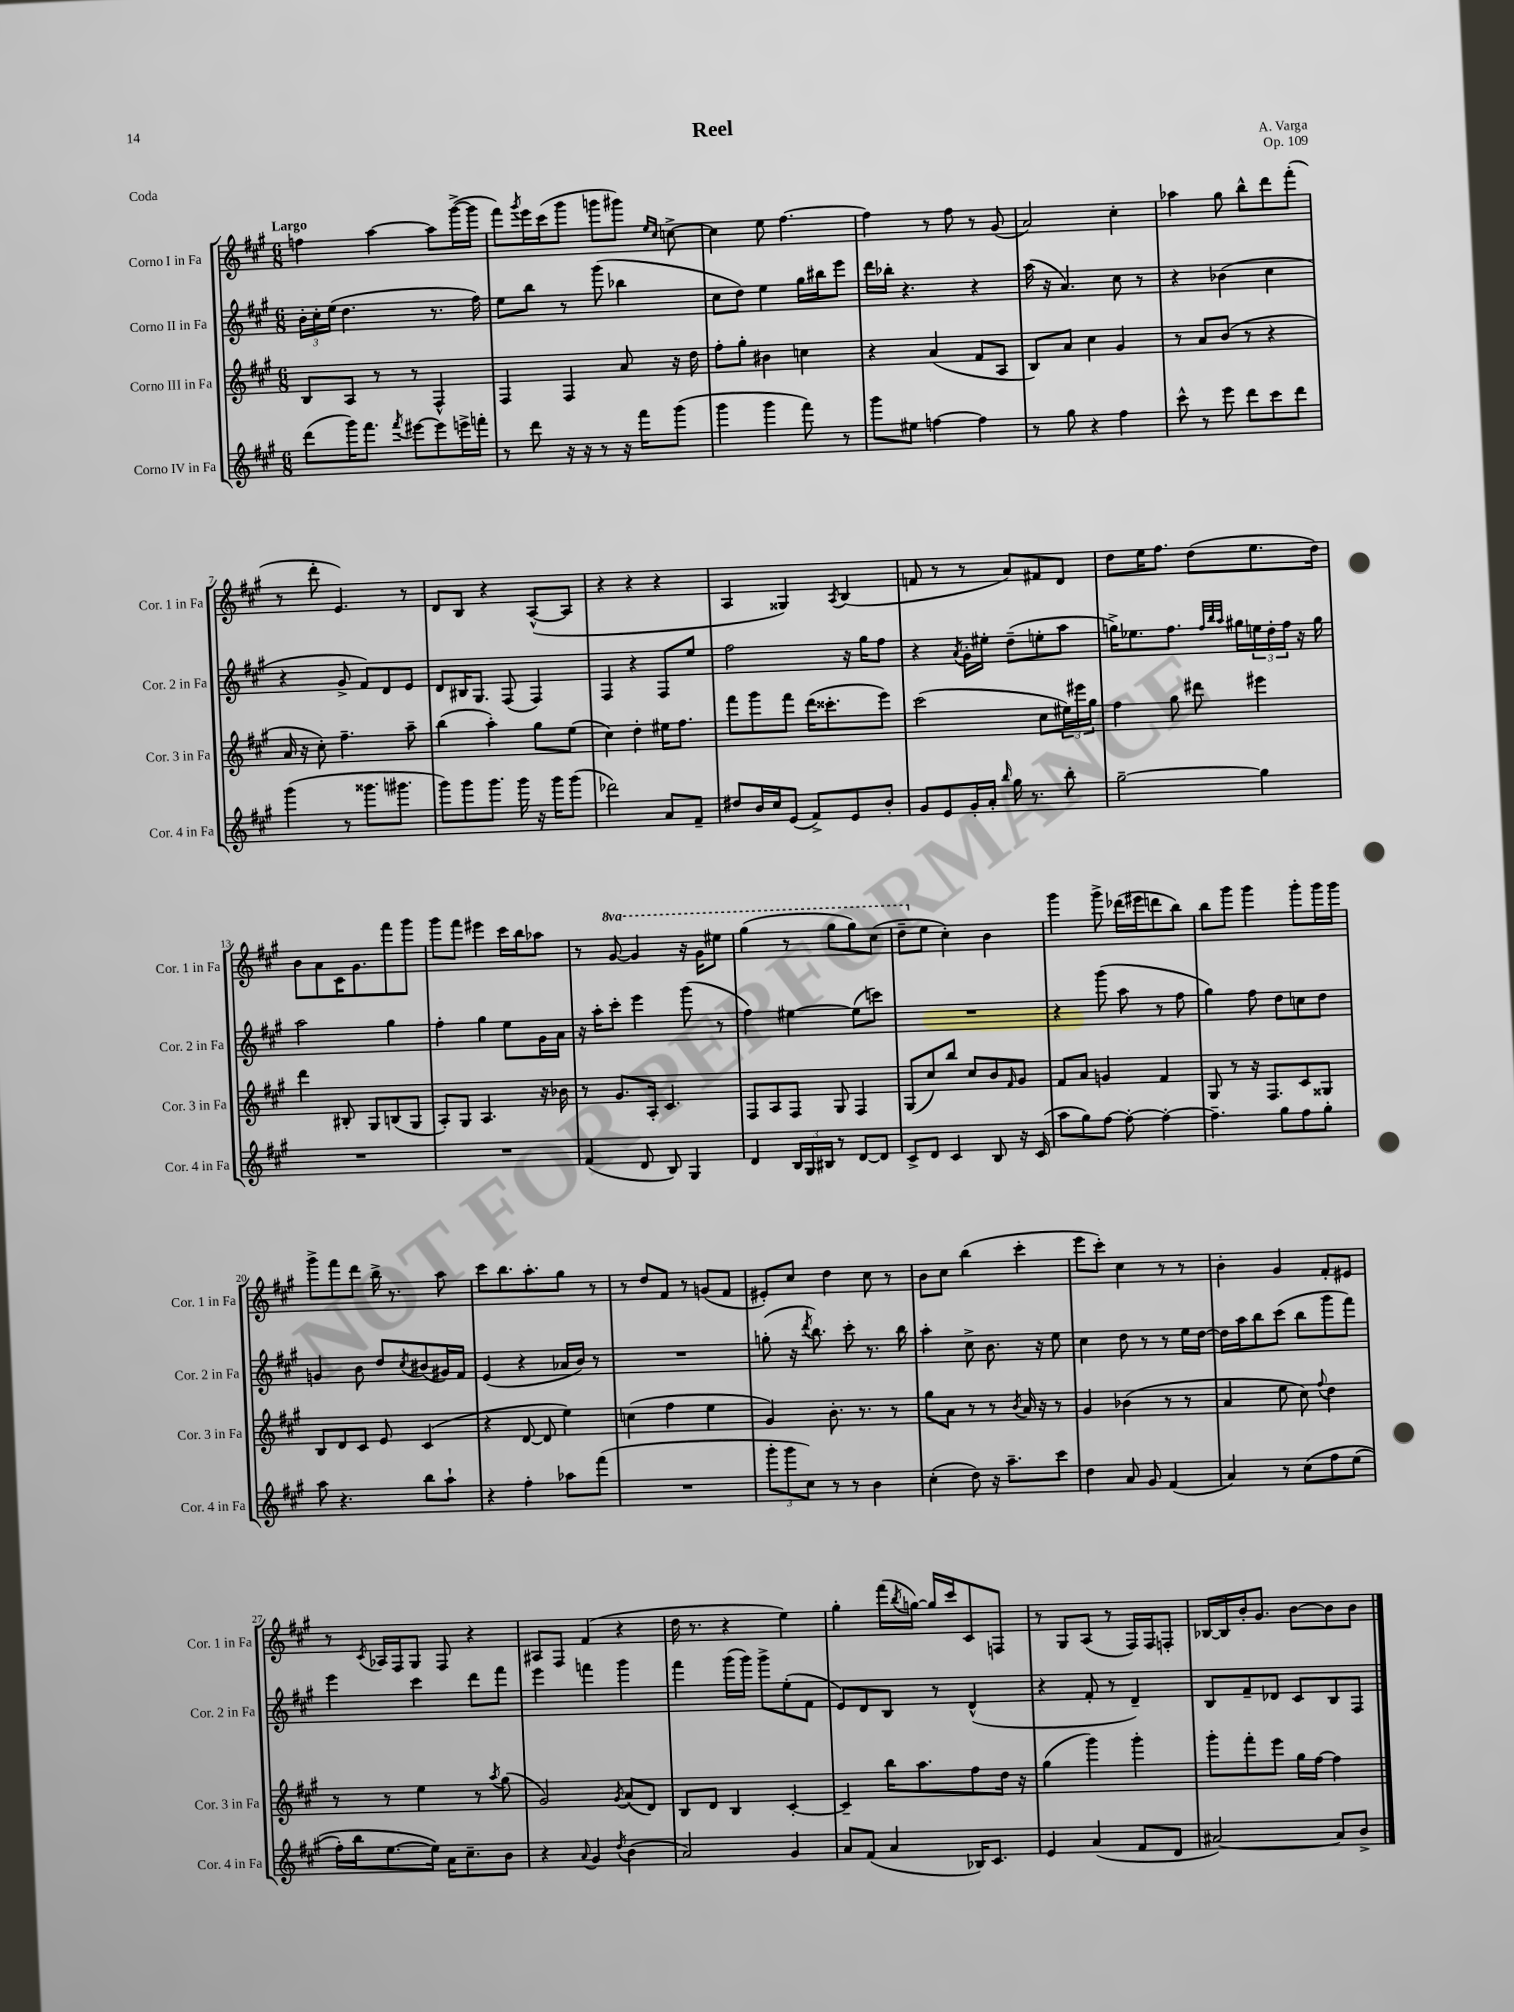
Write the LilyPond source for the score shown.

\header { title = "Reel" composer = "A. Varga" opus = "Op. 109" piece = "Coda" }
<<
\new StaffGroup <<
\new Staff = "s0" \with { instrumentName = "Corno I in Fa" shortInstrumentName = "Cor. 1 in Fa" } {
    \clef treble \key a \major \numericTimeSignature \time 6/8 \set Staff.ottavationMarkups = #ottavation-simple-ordinals \tempo "Largo"
    f''4 a''4~ a''8 gis'''16~->( gis'''16 |
    fis'''8) \acciaccatura { gis'''8 } e'''16 cis'''16( gis'''8 g'''8 gis'''8) \grace { e''16 cis''16 } c''8~-> |
    c''4 e''8 fis''4.~ |
    fis''4 r8 fis''8 r8 gis'8( |
    a'2) cis''4-. |
    aes''4 gis''8 b''8-^ d'''8 fis'''8-.( |
    r8 d'''8-. e'4.) r8 |
    d'8 b8 r4 a8~-^( a8 |
    r4 r4 r4 |
    a4 gisis4) \acciaccatura { a8 } b4( |
    f'8 r8 r8 a'8) fis'8 d'8 |
    d''8 e''16 fis''8. d''8( e''8. d''16) |
    b'8 a'8 cis'16 gis'8. fis'''8 gis'''8 |
    gis'''8 fis'''8 eis'''4 cis'''16 b''16 aes''8 |
    r8 \ottava #1 gis''8~ gis''4 r16 gis''16 eis'''8 |
    gis'''4( r8 gis'''8 gis'''8) cis'''8( |
    d'''8-- \ottava #0 e''8 cis''4-.) b'4 |
    gis'''4 gis'''8-> des'''16( eis'''16 d'''8 b''8) |
    b''8 gis'''8 gis'''4 gis'''8-. gis'''16 gis'''16 |
    gis'''8-> fis'''8 d'''8 b''16-> r8. a''8 |
    cis'''8 b''8. a''8.-. gis''8 r8 |
    r8 d''8 fis'8 r8 g'8( fis'8 |
    eis'8-.) cis''8 d''4 cis''8 r8 |
    b'8 cis''8 b''4( cis'''4-. |
    e'''8 cis'''8-.) cis''4 r8 r8 |
    b'4-. gis'4 fis'8-. eis'8 |
    r8 \acciaccatura { cis'8 } aes16 fis16 gis8 fis8 r4 |
    ais8 fis8 fis'4( r4 |
    d''16 r8. r4 e''4) |
    gis''4-. fis'''16( \acciaccatura { b''8 } g''16~) g''16 cis'''16 cis'8 f8 |
    r8 gis8 a8( r8 fis16) fis16 f8-. |
    bes16~ bes16 b'16-. gis'8. b'8~ b'8 b'8 \bar "|." |
}
\new Staff = "s1" \with { instrumentName = "Corno II in Fa" shortInstrumentName = "Cor. 2 in Fa" } {
    \clef treble \key a \major \numericTimeSignature \time 6/8
    \tuplet 3/2 { b'16-. cis''16-. e''16( } d''4. r8. fis''16) |
    e''8 b''8 r8 gis'''8( bes''4 |
    cis''8 d''8) e''4 gis''16 bis''16 e'''8 |
    d'''16 bes''16-. r4. r4 |
    a''16( r16 a'4.) cis''8 r8 |
    r4 bes'4( cis''4 |
    r4 gis'8-> fis'8) d'8 e'8 |
    d'8 bis16 gis8. fis8( fis4) |
    fis4 r4 fis8 e''8 |
    fis''2 r16 gis''16 fis''8 |
    r4 \acciaccatura { a'8 } gis'16-. eis''16-. d''8--( e''8-. a''8 |
    g''16->) ees''8. fis''8. \grace { fis''32 b''32 a''32 } gis''16 \tuplet 3/2 { e''16 d''16-. fis''16 } r16 gis''16 |
    a''2 gis''4 |
    fis''4-. gis''4 e''8 gis'16 a'16 |
    r16 a''16-. cis'''8-. e'''4 gis'''8( r8 |
    fis''4) eis''4~ eis''8( c'''8) |
    R2. |
    r4 gis'''8( a''8 r8 fis''8 |
    gis''4) fis''8 d''8 c''8 d''8 |
    g'4 b'8 d''8 \acciaccatura { cis''8 } bis'8( gis'16) fis'16 |
    e'4( r4 aes'16 b'16) r8 |
    R2. |
    g''8-.( r16 \acciaccatura { d'''8 } b''8.) cis'''8-. r8. b''16 |
    a''4-. cis''8-> b'8. r16 e''8 |
    cis''4 d''8 r8 r8 e''16 d''16~ |
    d''16 a''16 b''8 cis'''8( b''8 gis'''8 fis'''8) |
    e'''4 cis'''4 d'''8 fis'''8 |
    e'''4 f'''4 gis'''4 |
    fis'''4 gis'''16( gis'''16) gis'''8-> e''8-.( fis'8 |
    e'8) d'8 b8 r8 d'4-^( |
    r4 fis'8-. r8 d'4--) |
    b8 fis'8-- des'8 cis'8 b8 fis8 \bar "|." |
}
\new Staff = "s2" \with { instrumentName = "Corno III in Fa" shortInstrumentName = "Cor. 3 in Fa" } {
    \clef treble \key a \major \numericTimeSignature \time 6/8
    b8 a8 r8 r8 fis4-^ |
    fis4 fis4 a'8 r16 d''16 |
    fis''8-. gis''8-. bis'4 c''4 |
    r4 a'4( fis'8 a8 |
    b8) a'8 cis''4 gis'4 |
    r8 a'8 b'8( r8 r4 |
    a'16 r16 cis''8-.) fis''4.-- a''8-- |
    b''4( a''4-.) gis''8 e''8( |
    cis''4) d''4-. eis''16 fis''8. |
    fis'''8 gis'''8 fis'''8 d'''16( cisis'''8.-. e'''8) |
    cis'''2( cis''8 \tuplet 3/2 { eis''16) eis'''16 gis''16 } |
    fis''4 gis''8 dis'''8 eis'''4 |
    d'''4 bis8-. gis8 b8( gis8 |
    a8-.) gis8 a4. r16 bes'16 |
    r8 gis'8. a16-. cis'4. |
    fis8 a8 fis8 gis8 fis4 |
    gis8( cis''8) b''8 cis''8 b'8 \grace { fis'16 } gis'8 |
    fis'8 a'8 g'4 fis'4 |
    gis8 r8 r16 fis8. cis'8 gisis8 |
    b8 d'8 cis'8 e'8 cis'4( |
    r4 d'8~ d'8 e''4) |
    c''4( fis''4 e''4 |
    gis'4) b'8.-. r8. r8 |
    gis''8 a'8 r8 r8 \acciaccatura { b'8 } a'16 r16 r8 |
    gis'4 bes'4( r8 r8 |
    a'4 e''8 cis''8) \appoggiatura { fis''8 } d''4 |
    r8 r8 e''4 r8 \acciaccatura { a''8 } gis''8( |
    gis'2) \acciaccatura { gis'8 } a'8( d'8) |
    b8 d'8 b4 cis'4~-. |
    cis'4-- b''16 a''8. fis''8 d''16 r16 |
    gis''4( gis'''4) gis'''4-. |
    gis'''8-. fis'''8-. e'''8 gis''16 fis''16~ fis''4 \bar "|." |
}
\new Staff = "s3" \with { instrumentName = "Corno IV in Fa" shortInstrumentName = "Cor. 4 in Fa" } {
    \clef treble \key a \major \numericTimeSignature \time 6/8
    d'''8( gis'''16) fis'''8. \acciaccatura { fis'''8 } eis'''8~ eis'''8 e'''16-> f'''16-. |
    r8 d'''8 r16 r16 r8 r16 fis'''16 gis'''8( |
    gis'''4 gis'''4 fis'''8) r8 |
    gis'''8 eis''8 f''4~ f''4 |
    r8 gis''8 r4 fis''4 |
    cis'''8-^ r8 e'''8 d'''8 cis'''8 d'''8 |
    gis'''4( r8 gisis'''8. gis'''8. |
    gis'''8) gis'''8 gis'''8. gis'''16 r16 gis'''16 gis'''8( |
    des'''2) a'8 fis'8-- |
    dis''8 b'16 cis''16 e'8( fis'8->) e'8 b'8-. |
    gis'8 e'8 gis'16-. a'16-. \grace { b''16 } gis''16 r8. b''8-. |
    gis''2~-- gis''4 |
    R2. |
    R2. |
    fis'4( d'8 b8) gis4 |
    d'4 \tuplet 3/2 { b16 gis16 bis16 } r8 d'8~ d'8 |
    cis'8-> d'8 cis'4 b8 r16 cis'16( |
    a''8 gis''8) fis''8~ fis''8~-. fis''4~-. |
    fis''4.-- gis''8 fis''8 gis''8-. |
    a''8 r4. b''8 a''8-! |
    r4 fis''4-. aes''8 fis'''8( |
    R2. |
    \tuplet 3/2 { gis'''8-. gis'''8 cis''8) } r8 r8 b'4 |
    cis''4-.( d''8) r16 a''8.-- cis'''8 |
    d''4 a'8 gis'8 fis'4( |
    a'4) r8 cis''8\( fis''8 e''8( |
    fis''16-.) b''16 e''8.~ e''16\) a'16 cis''8.-- b'8 |
    r4 \appoggiatura { a'8 } gis'4 \acciaccatura { d''8 } b'4( |
    a'2) gis'4 |
    a'8 fis'8( a'4 bes16) cis'8. |
    e'4 a'4( fis'8 d'8 |
    ais'2~) ais'8 b'8-> \bar "|." |
}
>>
>>
